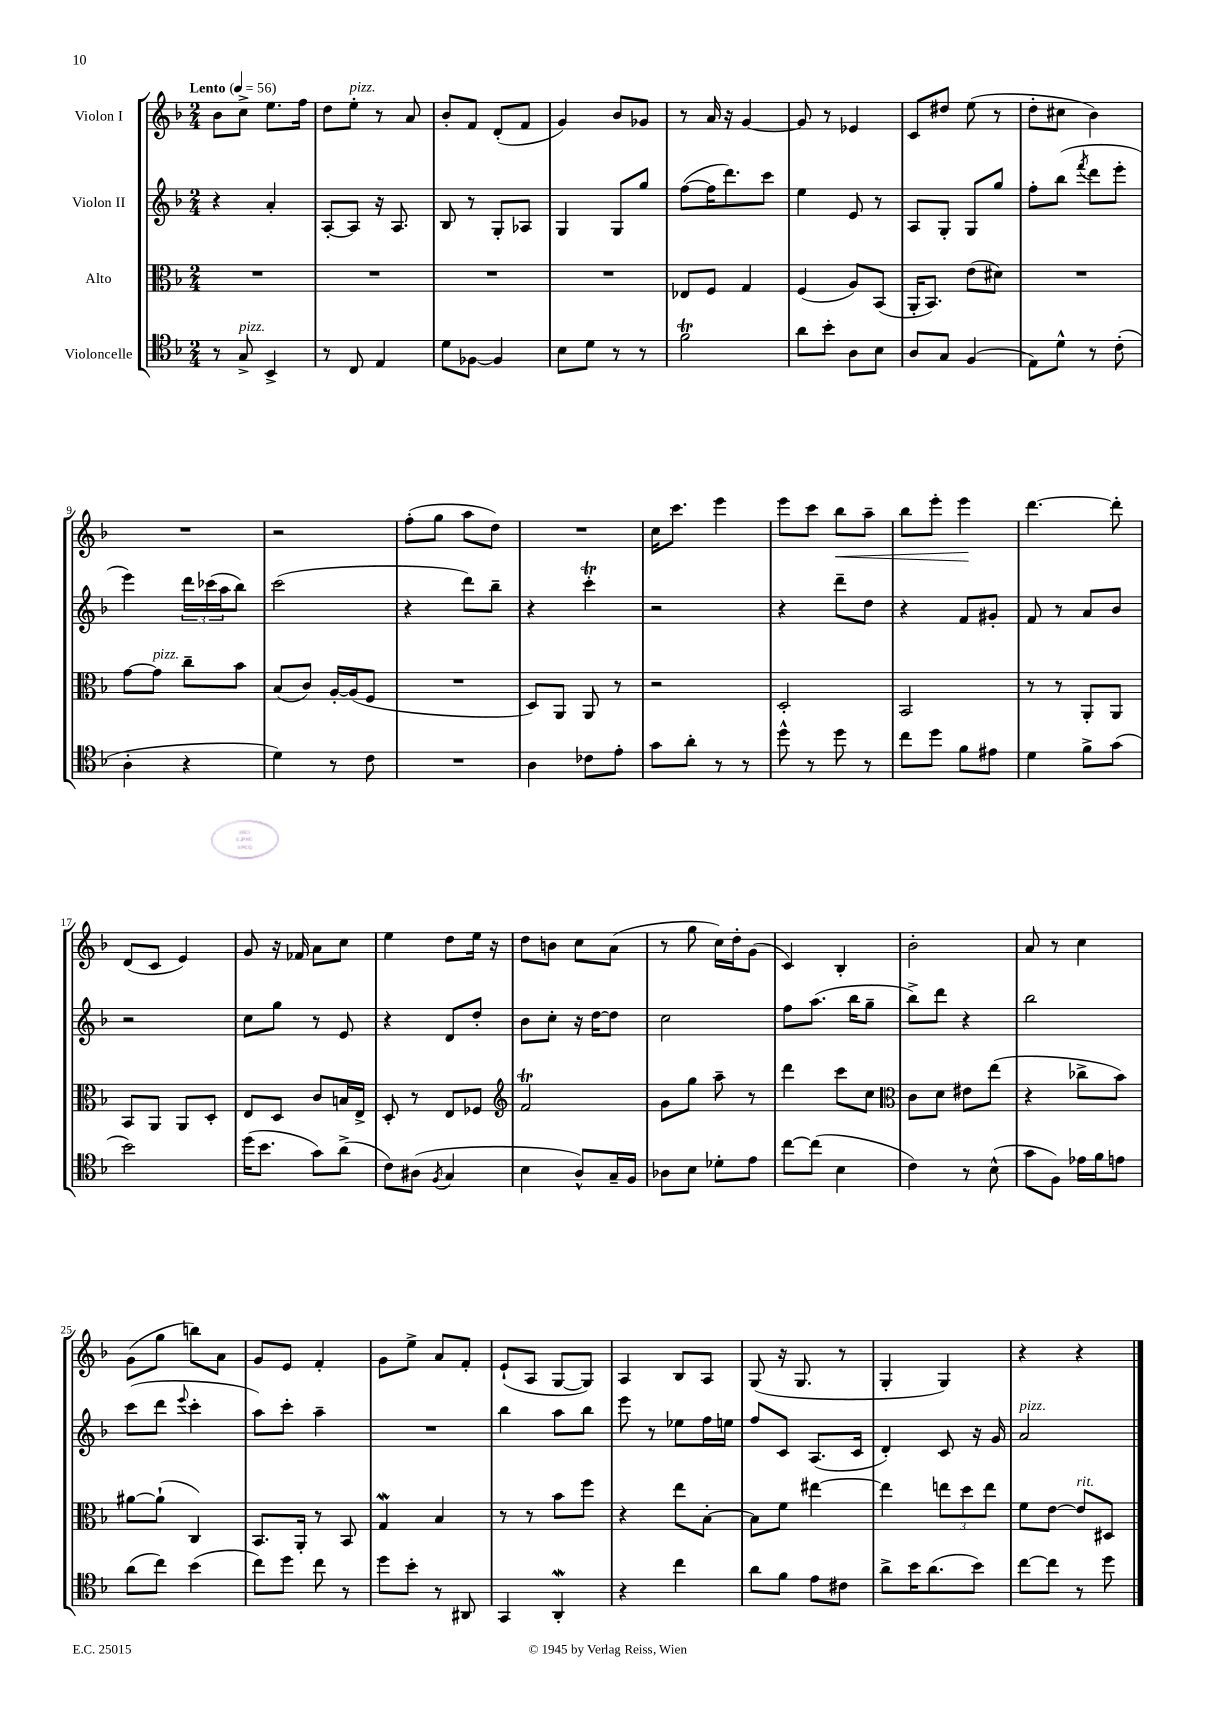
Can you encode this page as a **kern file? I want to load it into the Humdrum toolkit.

**kern	**kern	**kern	**kern
*staff4	*staff3	*staff2	*staff1
*clefC4	*clefC3	*clefG2	*clefG2
*k[b-]	*k[b-]	*k[b-]	*k[b-]
*M2/4	*M2/4	*M2/4	*M2/4
*MM56	*MM56	*MM56	*MM56
8r	2r	4r	8b-\L
8G^/	.	.	8cc^\J
4BB-^/	.	4a'/	8.ee\L
.	.	.	16ff\Jk
=	=	=	=
8r	2r	[8A'/L	8dd\L
8C/	.	8A/]J	8ee'\J
4E/	.	16r	8r
.	.	8.A/	.
.	.	.	8a/
=	=	=	=
8d\L	2r	8B-/	8b-'/L
[8F-\J	.	8r	8f/J
4F-/]	.	8G'/L	(8d'/L
.	.	8A-/J	8f/J
=	=	=	=
8B-\L	2r	4G/	4g/)
8d\J	.	.	.
8r	.	8G/L	8b-/L
8r	.	8gg/J	8g-/J
=	=	=	=
2f\	8E-/L	([8ff\L	8r
.	8F/J	16ff\]K	16a/
.	.	8.ddd\)	16r
.	4G/	.	[4g/
.	.	8ccc\J	.
=	=	=	=
8a\L	(4F/	4ee\	8g/]
8b-'\J	.	.	8r
8A\L	8A/L)	8e/	4e-/
8B-\J	(8BB-/J	8r	.
=	=	=	=
8A/L	16AA'/LK	8A/L	8c/L
.	8.BB-/J)	.	.
8G/J	.	8G'/J	8dd#/J
(4F/	(8e\L	8G/L	(8ee\
.	8d#\J)	8gg/J	8r
=	=	=	=
8E\L)	2r	8ff'\L	8dd'\L
8d^^\J	.	(8bb-\J	8cc#\J
.	.	8qfff/	.
8r	.	8ddd\L	4b-\)
(8c'\	.	8eee'\J	.
=	=	=	=
4A'\	[8g\L	4eee\)	2r
.	8g\]J	.	.
4r	8cc~\L	24ddd\LL	.
.	.	(24ccc-\	.
.	.	24aa\J	.
.	8b-\J	8bb-\J)	.
=	=	=	=
4d\)	(8B-/L	(2ccc\	2r
.	8c/J)	.	.
8r	[16A'/LL	.	.
.	(16A/]J	.	.
8c\	8F/J	.	.
=	=	=	=
2r	2r	4r	(8ff'\L
.	.	.	8gg\J
.	.	8ddd\L)	8aa\L
.	.	8bb-~\J	8dd\J)
=	=	=	=
4A\	8D/L)	4r	2r
.	8AA/J	.	.
8c-\L	8AA/	4ccc'\	.
8e'\J	8r	.	.
=	=	=	=
8g\L	2r	2r	16cc\LK
.	.	.	8.ccc\J
8a'\J	.	.	.
8r	.	.	4eee\
8r	.	.	.
=	=	=	=
8dd^^\	2D'/	4r	8eee\L
8r	.	.	8ccc\J
8dd\	.	8ddd~\L	8bb-\L
8r	.	8dd\J	8aa~\J
=	=	=	=
8cc\L	2BB-/	4r	8bb-\L
8dd\J	.	.	8eee'\J
8f\L	.	8f/L	4eee\
8e#\J	.	8g#'/J	.
=	=	=	=
4d\	8r	8f/	[4.ddd\
.	8r	8r	.
8f^\L	8AA'/L	8a/L	.
(8g\J	8AA/J	8b-/J	8ddd'\]
=	=	=	=
2b-\)	8BB-/L	2r	(8d/L
.	8AA/J	.	8c/J
.	8AA/L	.	4e/)
.	8D'/J	.	.
=	=	=	=
(16dd\LK	8E/L	8cc\L	8g/
8.b-\J	.	.	.
.	8D/J	8gg\J	16r
.	.	.	16f-/
8g\L)	8c/L	8r	8a\L
(8a^\J	16B/L	8e/	8cc\J
.	16E^/JJ	.	.
=	=	=	=
8c\L)	8D'/	4r	4ee\
(8A#\J	8r	.	.
8qF/	.	.	.
4G/	8E/L	8d/L	8dd\L
.	8F-/J	8dd'/J	16ee\Jk
.	.	.	16r
=	=	=	=
*	*clefG2	*	*
4B-\	2f/	8b-\L	8dd\L
.	.	8cc'\J	8b\J
8A^^/L)	.	16r	8cc\L
.	.	[16dd\LK	.
16G~/L	.	8dd\]J	(8a\J
16F/JJ	.	.	.
=	=	=	=
8A-\L	8g\L	2cc\	8r
8B-\J	8gg\J	.	8gg\
8d-'\L	8aa~\	.	16cc\LL)
.	.	.	16dd'\J
8e\J	8r	.	(8g\J
=	=	=	=
[8cc\L	4ddd\	8ff\L	4c/)
(8cc\]J	.	(8.aa\J	.
4B-\	8ccc\L	.	4B-'/
.	.	16bb-\LK	.
.	8cc\J	8gg~\J	.
=	=	=	=
*	*clefC3	*	*
4c\)	8c\L	8bb-^\L)	2b-'\
.	8d\J	8ddd\J	.
8r	8e#\L	4r	.
(8B-^^\	(8ee\J	.	.
=	=	=	=
8g\L	4r	2bb-\	8a/
8F\J)	.	.	8r
16e-\LL	8cc-^\L	.	4cc\
16f\J	.	.	.
8e\J	8b-\J)	.	.
=	=	=	=
(8a\L	[8a#\L	(8ccc\L	(8g\L
8cc\J)	(8a#`\]J	8ddd\J	8gg\J
.	.	8qqeee/	.
(4b-\	4C/)	4ccc'\	8bb\L)
.	.	.	8a\J
=	=	=	=
8cc\L)	8.BB-/L	8aa\L)	8g/L
8dd\J	.	8ccc'\J	8e/J
.	16AA'/Jk	.	.
8cc\	8r	4aa~\	4f'/
8r	8BB-/	.	.
=	=	=	=
8dd\L	4G/	2r	8g\L
8b-'\J	.	.	8ee^\J
8r	4B-/	.	8a/L
8AA#/	.	.	8f'/J
=	=	=	=
4GG/	8r	4bb-\	(8e`/L
.	8r	.	8A/J
4AA'/	8b-\L	8aa\L	[8G/L
.	8ff\J	8bb-\J	8G/]J)
=	=	=	=
4r	4r	8eee\	4A/
.	.	8r	.
4cc\	8ee\L	8ee-\L	8B-/L
.	[8B-'\J	16ff\L	8A/J
.	.	16ee\JJ	.
=	=	=	=
8a\L	8B-\]L	8ff/L	(8G/
8f\J	8f\J	8c/J	16r
.	.	.	8.G/
8e\L	[4ee#\	(8.A/L	.
8c#\J	.	.	8r
.	.	16c/Jk	.
=	=	=	=
8a^\L	4ee#\]	4d'/)	4G'/
16b-\K	.	.	.
(8.a\	.	.	.
.	12ee\L	8c/	4G/)
.	12dd\	.	.
8b-\J)	.	16r	.
.	12ee\J	.	.
.	.	16g/	.
=	=	=	=
[8cc\L	8f\L	2a/	4r
8cc\]J	[8e\J	.	.
8r	8e/]L	.	4r
8dd\	8D#/J	.	.
==	==	==	==
*-	*-	*-	*-
